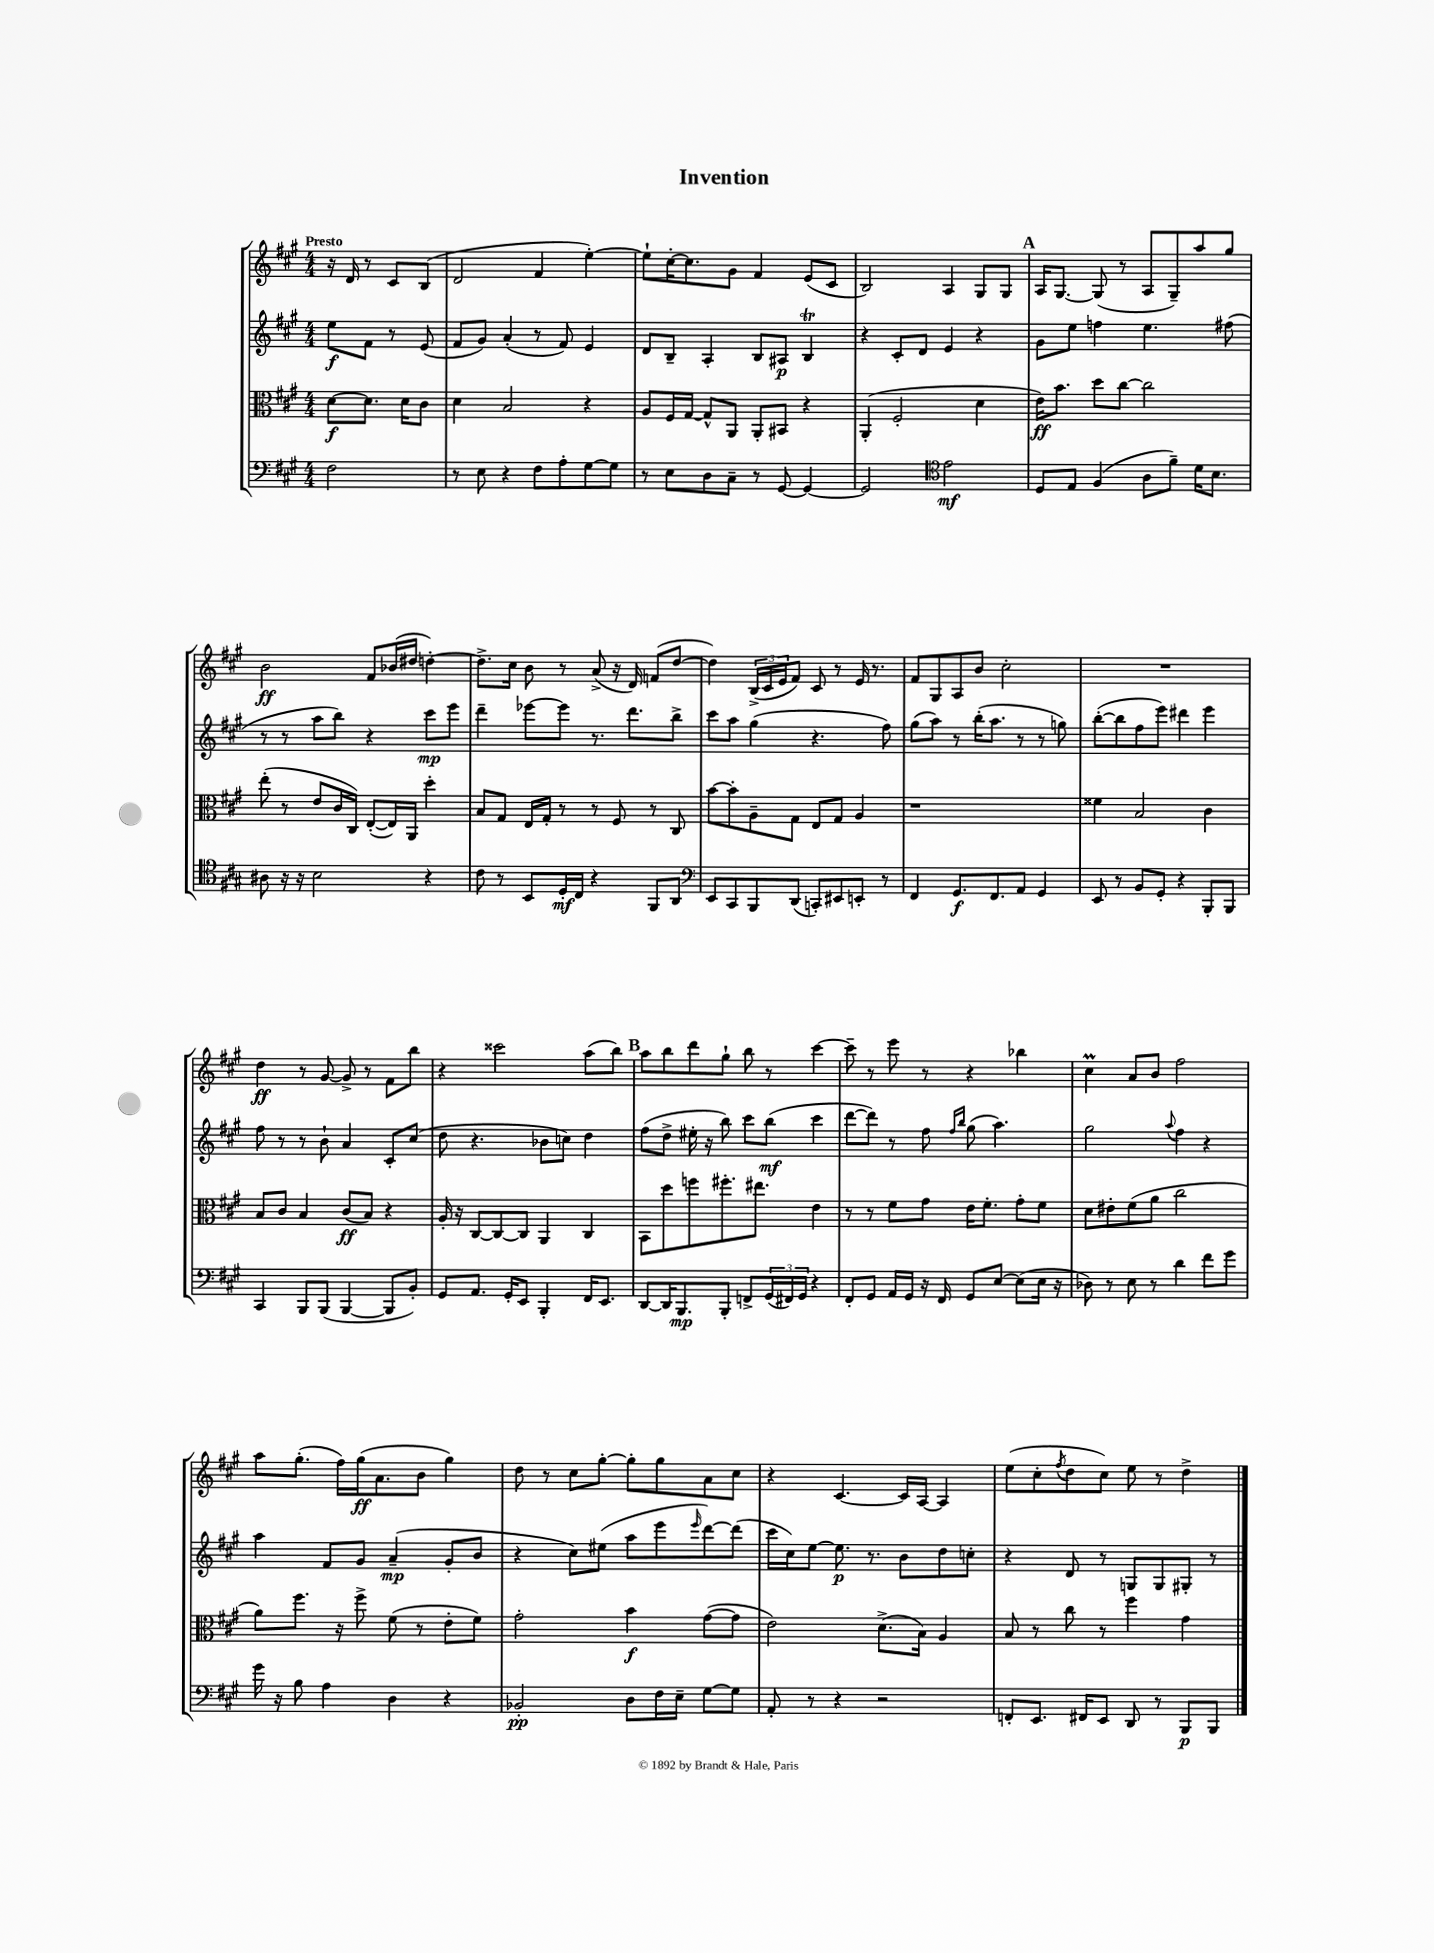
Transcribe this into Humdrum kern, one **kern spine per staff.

**kern	**dynam	**kern	**dynam	**kern	**dynam	**kern	**dynam
*part4	*part4	*part3	*part3	*part2	*part2	*part1	*part1
*staff4	*staff4	*staff3	*staff3	*staff2	*staff2	*staff1	*staff1
*clefF4	*	*clefC3	*	*clefG2	*	*clefG2	*
*k[f#c#g#]	*	*k[f#c#g#]	*	*k[f#c#g#]	*	*k[f#c#g#]	*
*M4/4	*	*M4/4	*	*M4/4	*	*M4/4	*
=	=	=	=	=	=	=	=
!	!	!	!	!	!	!LO:TX:a:B:t=Presto	!
2F#\	.	[8d\L	f	8ee\L	f	16r	.
.	.	.	.	.	.	16d/	.
.	.	8.d\J]	.	8f#\J	.	8r	.
.	.	.	.	8r	.	8c#/L	.
.	.	16d\KL	.	.	.	.	.
.	.	8c#\J	.	(8e/	.	(8B/J	.
=1	=1	=1	=1	=1	=1	=1	=1
8r	.	4d\	.	8f#/L	.	2d/	.
8E\	.	.	.	8g#/J)	.	.	.
4r	.	2B/	.	(4a'/	.	.	.
8F#\L	.	.	.	8r	.	4f#/	.
8A'\	.	.	.	8f#/)	.	.	.
[8G#\	.	4r	.	4e/	.	[4ee'\)	.
8G#\J]	.	.	.	.	.	.	.
=2	=2	=2	=2	=2	=2	=2	=2
8r	.	8A/L	.	8d/L	.	8ee`\L]	.
8E\L	.	16F#/L	.	8B~/J	.	[16cc#'\K	.
.	.	[16G#/JJ	.	.	.	8.cc#\]	.
8D\	.	8G#^^/L]	.	4A'/	.	.	.
8C#~\J	.	8AA/J	.	.	.	8g#\J	.
8r	.	8AA'/L	.	8B/L	.	4f#/	.
[8GG#/	.	8BB#X/J	.	8A#X/J	p	.	.
4GG#/_	.	4r	.	4BT/	.	(8e/L	.
.	.	.	.	.	.	8c#/J	.
=3	=3	=3	=3	=3	=3	=3	=3
2GG#/]	.	(4AA'/	.	4r	.	2B/)	.
.	.	2F#'/	.	8c#'/L	.	.	.
.	.	.	.	8d/J	.	.	.
*clefC4	*	*	*	*	*	*	*
2e\	mf	.	.	4e/	.	4A/	.
.	.	4d\	.	4r	.	8G#/L	.
.	.	.	.	.	.	8G#/J	.
!!LO:REH:place=s1:t=A
=4	=4	=4	=4	=4	=4	=4	=4
8D/L	.	16e\KL)	ff	8g#\L	.	16A/KL	.
.	.	8.b\J	.	.	.	[8.G#/J	.
8E/J	.	.	.	8ee\J	.	.	.
(4F#/	.	8dd\L	.	4ffn\	.	(8G#/]	.
.	.	[8cc#\J	.	.	.	8r	.
8A\L	.	2cc#\]	.	4.ee\	.	8A/L	.
8f#~\J)	.	.	.	.	.	8G#~/)	.
16d\KL	.	.	.	.	.	8aa/	.
8.B\J	.	.	.	.	.	.	.
.	.	.	.	(8ff#X\	.	8gg#/J	.
!!LO:LB:g=z
=5	=5	=5	=5	=5	=5	=5	=5
8A#X\	.	(8ee'\	.	8r	.	2b\	ff
16r	.	8r	.	8r	.	.	.
16r	.	.	.	.	.	.	.
2B\	.	8e/L	.	8aa\L	.	.	.
.	.	16c#/L	.	8bb\J)	.	.	.
.	.	16C#/JJ)	.	.	.	.	.
.	.	([8E'/L	.	4r	.	8f#/L	.
.	.	16E/L])	.	.	.	(16b-X/L	.
.	.	16AA/JJ	.	.	.	16dd#X/JJ	.
4r	.	4dd'\	.	8ccc#\L	mp	[4ddn'\)	.
.	.	.	.	8eee\J	.	.	.
=6	=6	=6	=6	=6	=6	=6	=6
8c#\	.	8B/L	.	4ddd~\	.	8.dd^\L]	.
8r	.	8G#/J	.	.	.	.	.
.	.	.	.	.	.	16cc#\Jk	.
8BB/L	.	16E/LL	.	[8eee-X\L	.	8b\	.
.	.	16G#'/JJ	.	.	.	.	.
16D'/L	mf	8r	.	8eee-\J]	.	8r	.
16C#/JJ	.	.	.	.	.	.	.
4r	.	8r	.	8.r	.	(8a^/	.
.	.	8F#/	.	.	.	16r	.
.	.	.	.	8.ddd\L	.	16d/)	.
8FF#/L	.	8r	.	.	.	(8fn/L	.
8AA/J	.	8C#/	.	8bb^\J	.	[8dd/J	.
=7	=7	=7	=7	=7	=7	=7	=7
*clefF4	*	*	*	*	*	*	*
8EE/L	.	[8b\L	.	8ccc#\L	.	4dd\])	.
8CC#/	.	8b'\]	.	8aa\J	.	.	.
8BBB/	.	8A~\	.	(4gg#\	.	(24B^/LL	.
.	.	.	.	.	.	24c#/	.
.	.	.	.	.	.	24e/J	.
(8DD/J	.	8G#\J	.	.	.	8f#/J)	.
8CCn'/L)	.	8E/L	.	4.r	.	8c#/	.
8EE#X/	.	8G#/J	.	.	.	8r	.
8EEn'/J	.	4A/	.	.	.	16e/	.
.	.	.	.	.	.	8.r	.
8r	.	.	.	8ff#\)	.	.	.
=8	=8	=8	=8	=8	=8	=8	=8
4FF#/	.	1r	.	(8gg#\L	.	8f#/L	.
.	.	.	.	8aa\J)	.	8G#/	.
8.GG#/L	f	.	.	8r	.	8A/	.
.	.	.	.	(16bb'\KL	.	8b/J	.
8.FF#/	.	.	.	8.aa\J	.	.	.
.	.	.	.	.	.	2cc#'\	.
8AA/J	.	.	.	8r	.	.	.
4GG#/	.	.	.	8r	.	.	.
.	.	.	.	8ggn\)	.	.	.
=9	=9	=9	=9	=9	=9	=9	=9
8EE/	.	4f##X\	.	([8bb'\L	.	1r	.
8r	.	.	.	8bb\]	.	.	.
8BB/L	.	2B/	.	8ff#\	.	.	.
8GG#'/J	.	.	.	8eee\J)	.	.	.
4r	.	.	.	4ddd#X\	.	.	.
8BBB'/L	.	4c#\	.	4eee\	.	.	.
8BBB/J	.	.	.	.	.	.	.
!!LO:LB:g=z
=10	=10	=10	=10	=10	=10	=10	=10
4CC#/	.	8B/L	.	8ff#\	.	4dd\	ff
.	.	8c#/J	.	8r	.	.	.
8BBB/L	.	4B/	.	8r	.	8r	.
(8BBB/J	.	.	.	8b`\	.	[8g#/	.
[4BBB/	.	(8c#/L	ff	4a/	.	8g#^/]	.
.	.	8B/J)	.	.	.	8r	.
8BBB/L]	.	4r	.	8c#'/L	.	8f#\L	.
8BB'/J)	.	.	.	(8cc#/J	.	8bb\J	.
=11	=11	=11	=11	=11	=11	=11	=11
8GG#/L	.	16A'/	.	8dd\	.	4r	.
.	.	16r	.	.	.	.	.
8.AA/J	.	[8C#/L	.	4.r	.	.	.
.	.	8C#/_	.	.	.	2ccc##X\	.
16GG#'/KL	.	.	.	.	.	.	.
8EE/J	.	8C#/J]	.	.	.	.	.
4BBB'/	.	4AA/	.	8b-X\L	.	.	.
.	.	.	.	8ccn\J)	.	.	.
16FF#/KL	.	4C#/	.	4dd\	.	(8aa\L	.
8.EE/J	.	.	.	.	.	.	.
.	.	.	.	.	.	8bb\J)	.
!!LO:REH:place=s1:t=B
=12	=12	=12	=12	=12	=12	=12	=12
[8DD/L	.	8BB\L	.	(8ff#\L	.	8aa\L	.
16DD/K]	.	8dd\	.	8dd^\J	.	8bb\	.
8.BBB/	mp	.	.	.	.	.	.
.	.	8ffn\	.	16ee#X'\	.	8ddd\	.
.	.	.	.	16r	.	.	.
8BBB'/J	.	8.ff#X'\	.	8bb\)	.	8gg#`\J	.
8FFn^/L	.	.	.	8ccc#\L	.	8bb\	.
.	.	8.ee#X\J	.	.	.	.	.
(24GG#/L	.	.	.	(8bb\J	mf	8r	.
24FF#X/)	.	.	.	.	.	.	.
24GG#/JJ	.	.	.	.	.	.	.
4r	.	4e\	.	4ccc#\	.	[4ccc#\	.
=13	=13	=13	=13	=13	=13	=13	=13
8FF#'/L	.	8r	.	[8ddd\L	.	8ccc#~\]	.
8GG#/J	.	8r	.	8ddd\J])	.	8r	.
16AA/LL	.	8f#\L	.	8r	.	8eee\	.
16GG#/JJ	.	.	.	.	.	.	.
16r	.	8g#\J	.	8ff#\	.	8r	.
16FF#/	.	.	.	.	.	.	.
.	.	.	.	16qqff#/LL	.	.	.
.	.	.	.	16qqbb/JJ	.	.	.
8GG#/L	.	16e\KL	.	(8gg#\	.	4r	.
.	.	8.f#'\J	.	.	.	.	.
[8E/J	.	.	.	4.aa\)	.	.	.
(8E\L]	.	8g#'\L	.	.	.	4bb-X\	.
16E\Jk	.	8f#\J	.	.	.	.	.
16r	.	.	.	.	.	.	.
=14	=14	=14	=14	=14	=14	=14	=14
8D-X\)	.	8d\L	.	2gg#\	.	4cc#m\	.
8r	.	8e#X'\	.	.	.	.	.
8E\	.	(8f#\	.	.	.	8a/L	.
8r	.	8a\J	.	.	.	8b/J	.
.	.	.	.	8qqaa/	.	.	.
4d\	.	2cc#\	.	4ff#\	.	2ff#\	.
8f#\L	.	.	.	4r	.	.	.
8g#\J	.	.	.	.	.	.	.
!!LO:LB:g=z
=15	=15	=15	=15	=15	=15	=15	=15
16g#\	.	8a\L)	.	4aa\	.	8aa\L	.
16r	.	.	.	.	.	.	.
8B\	.	8.ff#\J	.	.	.	(8.gg#'\J	.
4A\	.	.	.	8f#/L	.	.	.
.	.	16r	.	.	.	16ff#\LL)	.
.	.	8ff#^\	.	8g#/J	.	(16gg#\J	ff
.	.	.	.	.	.	8.a\	.
4D\	.	(8f#\	.	(4a~/	mp	.	.
.	.	8r	.	.	.	8b\J	.
4r	.	8e'\L	.	8g#'/L	.	4gg#\)	.
.	.	8f#\J)	.	8b/J	.	.	.
=16	=16	=16	=16	=16	=16	=16	=16
2BB-X'/	pp	2g#'\	.	4r	.	8dd\	.
.	.	.	.	.	.	8r	.
.	.	.	.	8cc#\L)	.	8cc#\L	.
.	.	.	.	(8ee#X\J	.	[8gg#'\J	.
8D\L	.	4b\	f	8aa\L	.	8gg#'\L]	.
16F#\L	.	.	.	8eee\	.	8gg#\	.
16E~\JJ	.	.	.	.	.	.	.
.	.	.	.	16qqeee/	.	.	.
[8G#\L	.	([8g#\L	.	[8ddd\)	.	8a\	.
8G#\J]	.	8g#\J]	.	(8ddd\J]	.	8cc#\J	.
=17	=17	=17	=17	=17	=17	=17	=17
8AA'/	.	2e\)	.	16ccc#\LL	.	4r	.
.	.	.	.	16cc#\J)	.	.	.
8r	.	.	.	[8ee\J	.	.	.
4r	.	.	.	8.ee\]	p	[4.c#/	.
.	.	.	.	8.r	.	.	.
2r	.	(8.d^\L	.	.	.	.	.
.	.	.	.	8b\L	.	16c#/LL]	.
.	.	16B\Jk)	.	.	.	[16A/JJ	.
.	.	4A/	.	8dd\	.	4A/]	.
.	.	.	.	8ccn'\J	.	.	.
=18	=18	=18	=18	=18	=18	=18	=18
8FFn'/L	.	8B/	.	4r	.	(8ee\L	.
8.EE/J	.	8r	.	.	.	8cc#'\	.
.	.	.	.	.	.	8qff#/	.
.	.	8cc#\	.	8d/	.	8dd\	.
16FF#X/KL	.	.	.	.	.	.	.
8EE/J	.	8r	.	8r	.	8cc#\J)	.
8DD/	.	4ff#\	.	8Gn/L	.	8ee\	.
8r	.	.	.	8G/	.	8r	.
8BBB/L	p	4g#\	.	8G#X'/J	.	4dd^\	.
8BBB/J	.	.	.	8r	.	.	.
==	==	==	==	==	==	==	==
*-	*-	*-	*-	*-	*-	*-	*-
